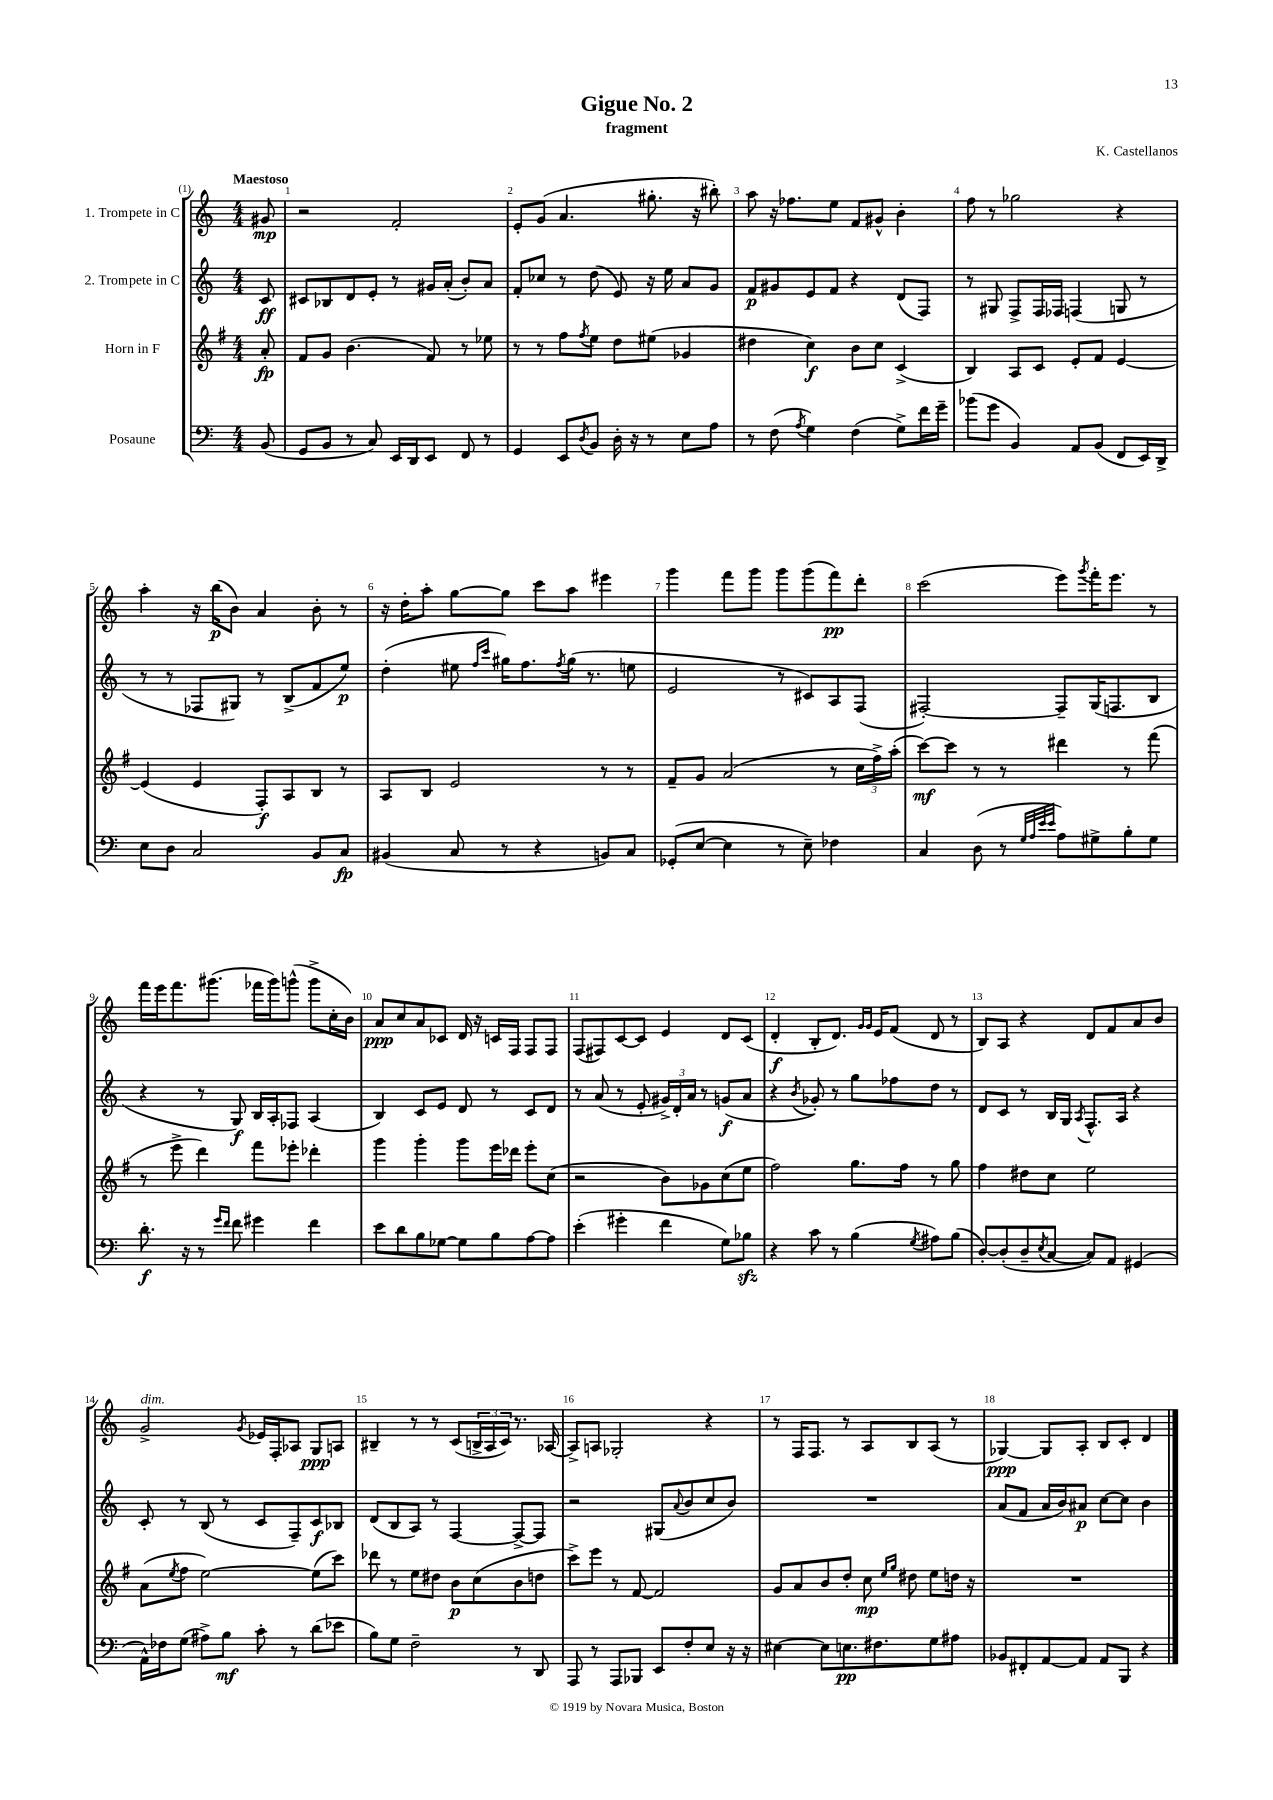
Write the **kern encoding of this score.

**kern	**dynam	**kern	**dynam	**kern	**dynam	**kern	**dynam
*part4	*part4	*part3	*part3	*part2	*part2	*part1	*part1
*staff4	*staff4	*staff3	*staff3	*staff2	*staff2	*staff1	*staff1
*I"Posaune	*	*I"Horn in F	*	*I"2. Trompete in C	*	*I"1. Trompete in C	*
*clefF4	*	*clefG2	*	*clefG2	*	*clefG2	*
*k[]	*	*k[f#]	*	*k[]	*	*k[]	*
*M4/4	*	*M4/4	*	*M4/4	*	*M4/4	*
=	=	=	=	=	=	=	=
!	!	!	!	!	!	!LO:TX:a:B:t=Maestoso	!
(8BB/	.	8a'/	fp	8c/	ff	8g#X/	mp
=1	=1	=1	=1	=1	=1	=1	=1
8GG/L	.	8f#/L	.	8c#X/L	.	2r	.
8BB/J	.	8g/J	.	8B-X/	.	.	.
8r	.	(4.b\	.	8d/	.	.	.
8C/)	.	.	.	8e'/J	.	.	.
16EE/LL	.	.	.	8r	.	2f'/	.
16DD/J	.	.	.	.	.	.	.
8EE/J	.	8f#/)	.	16g#X/LL	.	.	.
.	.	.	.	(16a'/JJ	.	.	.
8FF/	.	8r	.	8b'/L)	.	.	.
8r	.	8ee-X\	.	8a/J	.	.	.
=2	=2	=2	=2	=2	=2	=2	=2
4GG/	.	8r	.	8f'/L	.	8e'/L	.
.	.	8r	.	8cc-X/J	.	(8g/J	.
8EE/L	.	8ff#\L	.	8r	.	4.a/	.
8qD/	.	8qff#/	.	.	.	.	.
8BB/J	.	8ee\J	.	(8dd\	.	.	.
16D'\	.	8dd\L	.	8e/)	.	.	.
16r	.	.	.	.	.	.	.
8r	.	(8ee#X\J	.	16r	.	8.gg#X'\	.
.	.	.	.	16ee\	.	.	.
8E\L	.	4g-X/	.	8a/L	.	.	.
.	.	.	.	.	.	16r	.
8A\J	.	.	.	8g/J	.	8bb#X'\)	.
=3	=3	=3	=3	=3	=3	=3	=3
8r	.	4dd#X\	.	8f/L	p	8aa\	.
(8F\	.	.	.	8g#X/	.	16r	.
.	.	.	.	.	.	8.ff-X\L	.
8qA/	.	.	.	.	.	.	.
4G\)	.	4cc\)	f	8e/	.	.	.
.	.	.	.	8f/J	.	8ee\J	.
(4F\	.	8b\L	.	4r	.	8f/L	.
.	.	8cc\J	.	.	.	8g#X^^/J	.
8G^\L)	.	(4c^/	.	(8d/L	.	4b'\	.
16f\L	.	.	.	8F/J)	.	.	.
16g~\JJ	.	.	.	.	.	.	.
=4	=4	=4	=4	=4	=4	=4	=4
(8b-X\L	.	4B/)	.	8r	.	8ff\	.
8g\J	.	.	.	8G#X/	.	8r	.
4BB/)	.	8A/L	.	8F^/L	.	2gg-X\	.
.	.	8c/J	.	16F/L	.	.	.
.	.	.	.	16F-X/JJ	.	.	.
8AA/L	.	8e'/L	.	(4Fn/	.	.	.
(8BB/J	.	8f#/J	.	.	.	.	.
8FF/L	.	[4e/	.	8Gn/	.	4r	.
16EE/L)	.	.	.	8r	.	.	.
16DD^/JJ	.	.	.	.	.	.	.
!!LO:LB:g=z
=5	=5	=5	=5	=5	=5	=5	=5
8E\L	.	(4e/]	.	8r	.	4aa'\	.
8D\J	.	.	.	8r	.	.	.
2C/	.	4e/	.	8F-X/L	.	16r	.
.	.	.	.	.	.	(16bb\KL	p
.	.	.	.	8G#X/J)	.	8b\J)	.
.	.	8F#'/L)	f	8r	.	4a/	.
.	.	8A/	.	(8B^/L	.	.	.
8BB/L	.	8B/J	.	8f/	.	8b'\	.
8C/J	fp	8r	.	8ee/J)	p	8r	.
=6	=6	=6	=6	=6	=6	=6	=6
(4BB#X/	.	8A/L	.	(4dd'\	.	16r	.
.	.	.	.	.	.	16dd'\KL	.
.	.	8B/J	.	.	.	8aa'\J	.
8C/	.	2e/	.	8ee#X\	.	[8gg\L	.
.	.	.	.	16qqff/LL	.	.	.
.	.	.	.	16qqccc/JJ	.	.	.
8r	.	.	.	16gg#X\KL)	.	8gg\J]	.
.	.	.	.	8.ff\	.	.	.
4r	.	.	.	.	.	8ccc\L	.
.	.	.	.	8qff/	.	.	.
.	.	.	.	(16gg#\Jk	.	8aa\J	.
.	.	.	.	8.r	.	.	.
8BBn/L)	.	8r	.	.	.	4eee#X\	.
8C/J	.	8r	.	8een\	.	.	.
=7	=7	=7	=7	=7	=7	=7	=7
(8GG-X'/L	.	8f#~/L	.	2e/	.	4ggg\	.
[8E/J	.	8g/J	.	.	.	.	.
4E\]	.	(2a/	.	.	.	8fff\L	.
.	.	.	.	.	.	8ggg\J	.
8r	.	.	.	8r	.	8ggg\L	.
8E~\)	.	.	.	8c#X/L)	.	(8ggg\	.
4F-X\	.	8r	.	8A/	.	8fff\)	pp
.	.	24cc\LL	.	(8F/J	.	8ddd'\J	.
.	.	24ff#^\)	.	.	.	.	.
.	.	(24aa'\JJ	.	.	.	.	.
=8	=8	=8	=8	=8	=8	=8	=8
4C/	.	[8ccc\L)	mf	[2F#X'/)	.	(2ccc\	.
.	.	8ccc\J]	.	.	.	.	.
(8D\	.	8r	.	.	.	.	.
8r	.	8r	.	.	.	.	.
32qqG/LLL	.	.	.	.	.	.	.
32qqA/	.	.	.	.	.	.	.
32qqe/	.	.	.	.	.	.	.
32qqe/JJJ	.	.	.	.	.	.	.
8A\L)	.	4ddd#X\	.	8F#~/L]	.	8eee\L)	.
.	.	.	.	.	.	8qggg/	.
8G#X^\	.	.	.	(16G/K	.	16fff'\K	.
.	.	.	.	8.Fn/	.	8.eee\J	.
8B'\	.	8r	.	.	.	.	.
8G#\J	.	(8fff#\	.	8B/J	.	8r	.
!!LO:LB:g=z
=9	=9	=9	=9	=9	=9	=9	=9
8.d'\	f	8r	.	4r	.	16fff\LL	.
.	.	.	.	.	.	16eee\J	.
.	.	8eee^\	.	.	.	8.fff\	.
16r	.	.	.	.	.	.	.
8r	.	4ddd\)	.	8r	.	.	.
.	.	.	.	.	.	(8.ggg#X\J	.
16qqg/LL	.	.	.	.	.	.	.
16qqf/JJ	.	.	.	.	.	.	.
8f\	.	.	.	8G/)	f	.	.
4g#X\	.	8fff#\L	.	16B/LL	.	16fff-X\LL	.
.	.	.	.	16A'/J	.	16ggg#\J)	.
.	.	8eee-X'\J	.	8F-X/J	.	(8gggn^^\J	.
4f\	.	4ddd-X'\	.	(4A/	.	8ggg^\L	.
.	.	.	.	.	.	16cc'\L	.
.	.	.	.	.	.	16b\JJ)	.
=10	=10	=10	=10	=10	=10	=10	=10
8e\L	.	4ggg\	.	4B/)	.	8a/L	ppp
8d\	.	.	.	.	.	8cc/	.
8B\	.	4ggg'\	.	8c/L	.	8a/	.
[8G-X\J	.	.	.	8e/J	.	8c-X/J	.
8G-\L]	.	8ggg\L	.	8d/	.	16d/	.
.	.	.	.	.	.	16r	.
8B\	.	16eee\L	.	8r	.	16cn/LL	.
.	.	16ddd-X\JJ	.	.	.	16F/JJ	.
[8A\	.	8eee'\L	.	8c/L	.	8F/L	.
8A\J]	.	(8cc\J	.	8d/J	.	8F/J	.
=11	=11	=11	=11	=11	=11	=11	=11
(4e'\	.	2r	.	8r	.	(8F/L	.
.	.	.	.	(8a/	.	8F#X/)	.
4g#X'\	.	.	.	8r	.	[8c/	.
.	.	.	.	8e'/	.	8c/J]	.
4f\	.	8b\L)	.	24g#X^/LL)	.	4e/	.
.	.	.	.	24d'/	.	.	.
.	.	.	.	24a/JJ	.	.	.
.	.	8g-X\	.	8r	.	.	.
8G\L)	.	(8cc\	.	(8gn/L	f	8d/L	.
8B-Xzz\J	.	8ee\J	.	8a/J	.	(8c/J	.
=12	=12	=12	=12	=12	=12	=12	=12
4r	.	2ff#\)	.	4r	.	4d'/	f
.	.	.	.	8qb/	.	.	.
8c\	.	.	.	8g-X'/)	.	8B'/L	.
8r	.	.	.	8r	.	8.d/J)	.
(4B\	.	8.gg\L	.	8gg\L	.	.	.
.	.	.	.	.	.	16qqg/LL	.
.	.	.	.	.	.	16qqg/JJ	.
.	.	.	.	.	.	16e/KL	.
.	.	.	.	8ff-X\	.	(8f/J	.
.	.	16ff#\Jk	.	.	.	.	.
8qG/	.	.	.	.	.	.	.
8A#X\L)	.	8r	.	8dd\J	.	8d/	.
(8B\J	.	8gg\	.	8r	.	8r	.
=13	=13	=13	=13	=13	=13	=13	=13
[8D'/L)	.	4ff#\	.	8d/L	.	8B/L)	.
(8D'/]	.	.	.	8c/J	.	8A/J	.
8D~/	.	8dd#X\L	.	8r	.	4r	.
8qE/	.	.	.	.	.	.	.
[8C/J	.	8cc\J	.	16B/LL	.	.	.
.	.	.	.	16G/JJ	.	.	.
.	.	.	.	8qA/	.	.	.
8C/L])	.	2ee\	.	8.F^^/L	.	8d/L	.
8AA/J	.	.	.	.	.	8f/	.
.	.	.	.	16A/Jk	.	.	.
(4GG#X/	.	.	.	4r	.	8a/	.
.	.	.	.	.	.	8b/J	.
!!LO:LB:g=z
=14	=14	=14	=14	=14	=14	=14	=14
!	!	!	!	!	!	!LO:TX:a:i:t=dim.	!
16AA^^\LL)	.	(8a\L	.	8c'/	.	2g^/	.
16F-X\J	.	.	.	.	.	.	.
.	.	8qee/	.	.	.	.	.
(8G\J	.	8ff#\J	.	8r	.	.	.
8A#X^\L)	.	[2ee\)	.	(8B/	.	.	.
8B\J	mf	.	.	8r	.	.	.
.	.	.	.	.	.	8qg/	.
8c'\	.	.	.	8c/L	.	16e-X/LL	.
.	.	.	.	.	.	16F'/J	.
8r	.	.	.	8F~/)	.	8A-X/J	.
(8d\L	.	(8ee\L]	.	8c/	f	8G/L	ppp
8e-X\J	.	8ccc\J)	.	8B-X/J	.	8An/J	.
=15	=15	=15	=15	=15	=15	=15	=15
8B\L)	.	8ddd-X\	.	(8d/L	.	4B#X~/	.
8G\J	.	8r	.	8B/	.	.	.
2F~\	.	8ee\L	.	8A/J)	.	8r	.
.	.	8dd#X\J	.	8r	.	8r	.
.	.	8b\L	p	[4F/	.	(8c/L	.
.	.	(8cc\	.	.	.	24Bn^/L	.
.	.	.	.	.	.	24A/	.
.	.	.	.	.	.	24c/JJ)	.
8r	.	8b\	.	8F^/L_	.	8.r	.
8DD/	.	8ddn\J	.	8F/J]	.	.	.
.	.	.	.	.	.	[16A-X/	.
=16	=16	=16	=16	=16	=16	=16	=16
8AAA/	.	8ccc^\L)	.	2r	.	8A-^/L]	.
8r	.	8eee\J	.	.	.	8An/J	.
8AAA/L	.	8r	.	.	.	2G-X'/	.
8BBB-X/J	.	[8f#/	.	.	.	.	.
8EE/L	.	2f#/]	.	(8G#X/L	.	.	.
.	.	.	.	8qqa/	.	.	.
8F'/	.	.	.	8b/	.	.	.
8E/J	.	.	.	8cc/	.	4r	.
16r	.	.	.	8b/J)	.	.	.
16r	.	.	.	.	.	.	.
=17	=17	=17	=17	=17	=17	=17	=17
[4E#X\	.	8g/L	.	1r	.	8r	.
.	.	8a/	.	.	.	16F/KL	.
.	.	.	.	.	.	8.F/J	.
8E#\L]	.	8b/	.	.	.	.	.
8.En\	pp	8dd'/J	.	.	.	8r	.
.	.	8cc\	mp	.	.	8A/L	.
8.F#X\	.	.	.	.	.	.	.
.	.	16qqee/LL	.	.	.	.	.
.	.	16qqgg/JJ	.	.	.	.	.
.	.	8dd#X\	.	.	.	8B/	.
8G\	.	8ee\L	.	.	.	(8A/J	.
8A#X\J	.	16ddn\Jk	.	.	.	8r	.
.	.	16r	.	.	.	.	.
=18	=18	=18	=18	=18	=18	=18	=18
8BB-X/L	.	1r	.	(8a/L	.	[4G-X/)	ppp
8FF#X'/	.	.	.	8f/J	.	.	.
[8AA/	.	.	.	16a/LL	.	8G-/L]	.
.	.	.	.	16b/J)	.	.	.
8AA/J]	.	.	.	8a#X/J	p	8A'/J	.
8AA/L	.	.	.	[8cc\L	.	8B/L	.
8BBB/J	.	.	.	8cc\J]	.	8c'/J	.
4r	.	.	.	4b\	.	4d/	.
==	==	==	==	==	==	==	==
*-	*-	*-	*-	*-	*-	*-	*-
